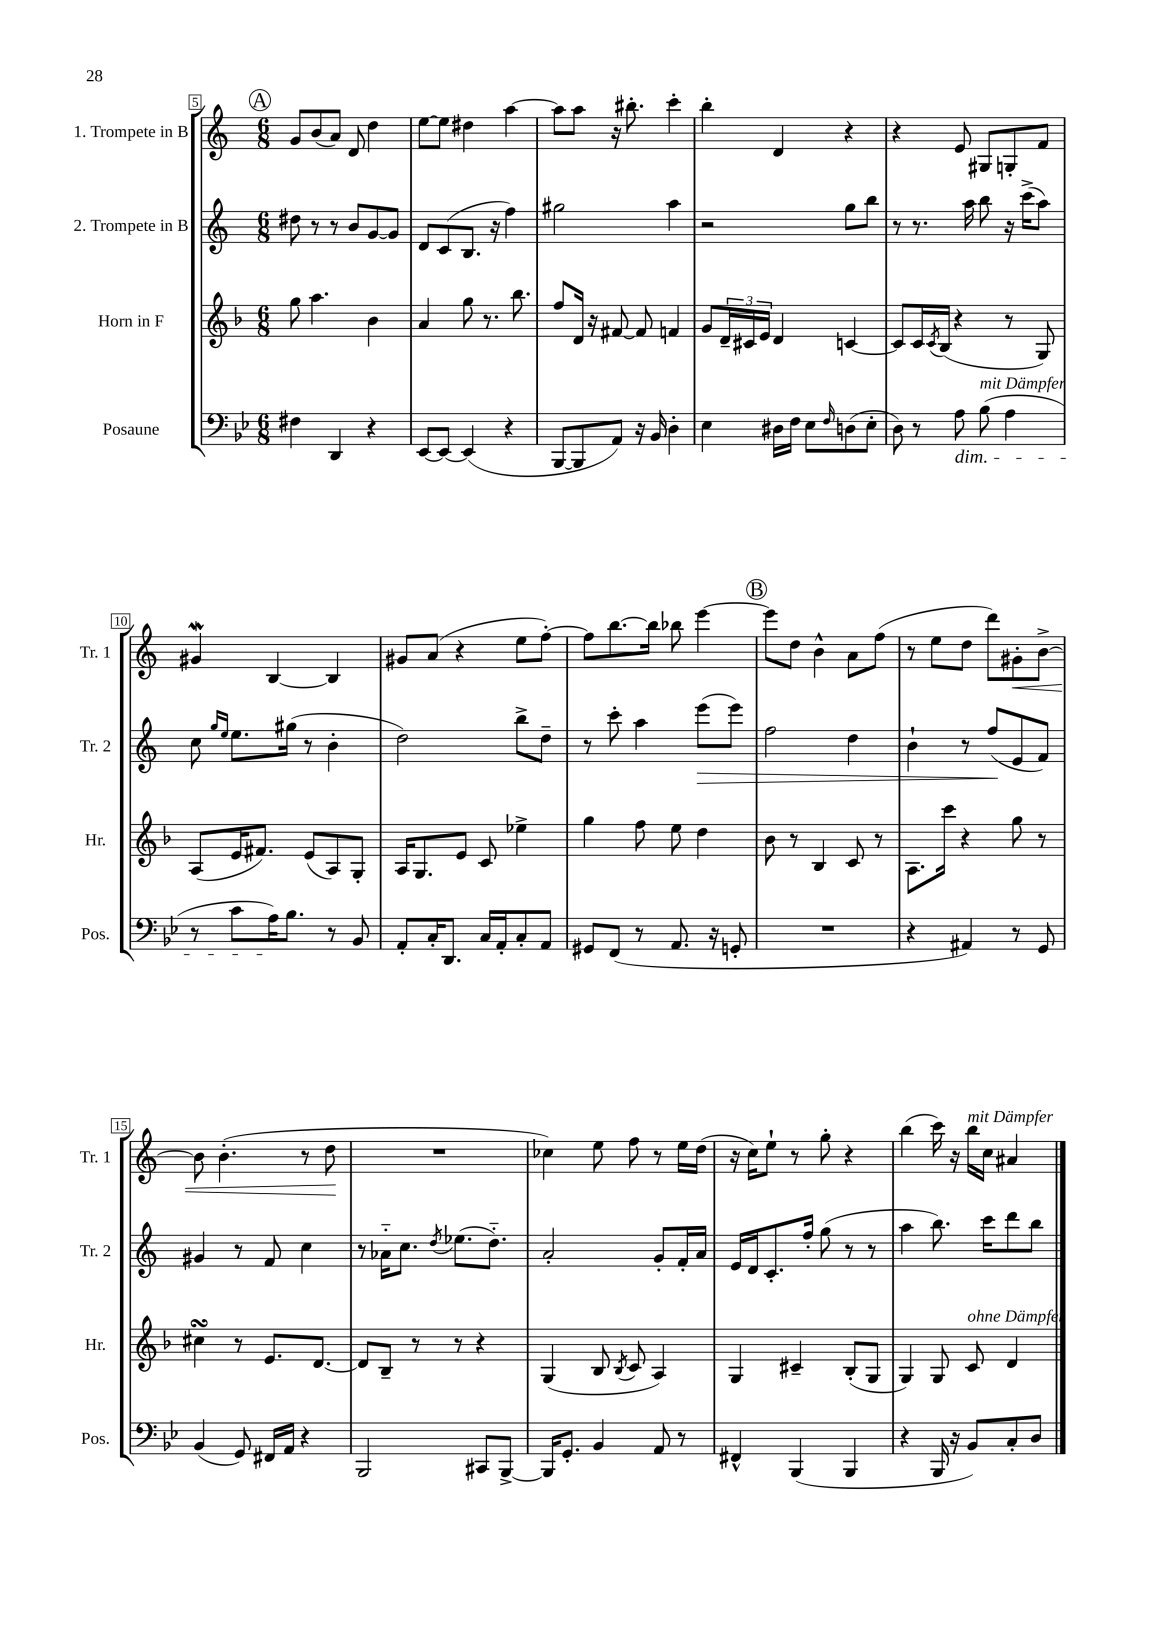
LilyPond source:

<<
\new StaffGroup <<
\new Staff = "s0" \with { instrumentName = "1. Trompete in B" shortInstrumentName = "Tr. 1" } {
    \clef treble \key c \major \numericTimeSignature \time 6/8
    \mark \markup { \circle "A" } g'8 b'8( a'8) d'8 d''4 |
    e''8~ e''8 dis''4 a''4~ |
    a''8 a''8 r16 bis''8.-. c'''4-. |
    b''4-. d'4 r4 |
    r4 e'8 gis8 g8-. f'8 |
    gis'4\mordent b4~ b4 |
    gis'8 a'8( r4 e''8 f''8~-.) |
    f''8 b''8.~ b''16 bes''8 e'''4~ |
    \mark \markup { \circle "B" } e'''8 d''8 b'4-^ a'8 f''8( |
    r8 e''8 d''8 d'''8) gis'8-.\< b'8~-> |
    b'8 b'4.-.( r8 d''8\! |
    R2. |
    ces''4) e''8 f''8 r8 e''16 d''16( |
    r16 c''16) e''8-! r8 g''8-. r4 |
    b''4( c'''16) r16 b''16^\markup { \italic "mit Dämpfer" } c''16 ais'4 \bar "|." |
}
\new Staff = "s1" \with { instrumentName = "2. Trompete in B" shortInstrumentName = "Tr. 2" } {
    \clef treble \key c \major \numericTimeSignature \time 6/8
    \mark \markup { \circle "A" } dis''8 r8 r8 b'8 g'8~ g'8 |
    d'8 c'8( b8. r16 f''4) |
    gis''2 a''4 |
    r2 g''8 b''8 |
    r8 r8. a''16 b''8 r16 c'''16->( a''8) |
    c''8 \grace { g''16 e''16 } e''8. gis''16( r8 b'4-. |
    d''2) b''8-> d''8-- |
    r8 c'''8-. a''4 e'''8\>( e'''8) |
    \mark \markup { \circle "B" } f''2 d''4 |
    b'4-! r8 f''8\!( e'8 f'8) |
    gis'4 r8 f'8 c''4 |
    r8 aes'16-_ c''8. \acciaccatura { d''8 } ees''8.( d''8.-_) |
    a'2-. g'8-. f'16-. a'16 |
    e'16 d'16 c'8.-. f''16-. g''8( r8 r8 |
    a''4 b''8.) c'''16 d'''8 b''8 \bar "|." |
}
\new Staff = "s2" \with { instrumentName = "Horn in F" shortInstrumentName = "Hr." } {
    \clef treble \key f \major \numericTimeSignature \time 6/8
    \mark \markup { \circle "A" } g''8 a''4. bes'4 |
    a'4 g''8 r8. bes''8. |
    f''8 d'16 r16 fis'8~ fis'8 f'4 |
    g'8 \tuplet 3/2 { d'16-- cis'16 e'16 } d'4 c'4~ |
    c'8 c'16 \acciaccatura { c'8 } bes16( r4 r8 g8) |
    a8( e'16 fis'8.) e'8( a8) g8-. |
    a16 g8. e'8 c'8 ees''4-> |
    g''4 f''8 e''8 d''4 |
    \mark \markup { \circle "B" } bes'8 r8 bes4 c'8 r8 |
    a8. c'''16 r4 g''8 r8 |
    cis''4\turn r8 e'8. d'8.~ |
    d'8 bes8-- r8 r8 r4 |
    g4( bes8 \acciaccatura { bes8 } c'8 a4) |
    g4 cis'4-- bes8-.( g8 |
    g4) g8 c'8^\markup { \italic "ohne Dämpfer" } d'4 \bar "|." |
}
\new Staff = "s3" \with { instrumentName = "Posaune" shortInstrumentName = "Pos." } {
    \clef bass \key bes \major \numericTimeSignature \time 6/8
    \mark \markup { \circle "A" } fis4 d,4 r4 |
    ees,8~ ees,8~ ees,4( r4 |
    bes,,8~ bes,,8 a,8) r16 bes,16 d4-. |
    ees4 dis16 f16 ees8 \grace { f16 } d8( ees8-. |
    d8) r8 a8\dim bes8^\markup { \italic "mit Dämpfer" }( a4 |
    r8 c'8 a16\!) bes8. r8 bes,8 |
    a,8-. c16-. d,8. c16 a,16-. c8-. a,8 |
    gis,8 f,8( r8 a,8. r16 g,8-. |
    \mark \markup { \circle "B" } R2. |
    r4 ais,4) r8 g,8 |
    bes,4( g,8) fis,16 a,16 r4 |
    bes,,2 cis,8 bes,,8~-> |
    bes,,16 g,8.-. bes,4 a,8 r8 |
    fis,4-^ bes,,4( bes,,4 |
    r4 bes,,16 r16 bes,8) c8-. d8 \bar "|." |
}
>>
>>
\layout { \context { \Score currentBarNumber = #5 \override BarNumber.stencil = #(make-stencil-boxer 0.1 0.3 ly:text-interface::print) } }
